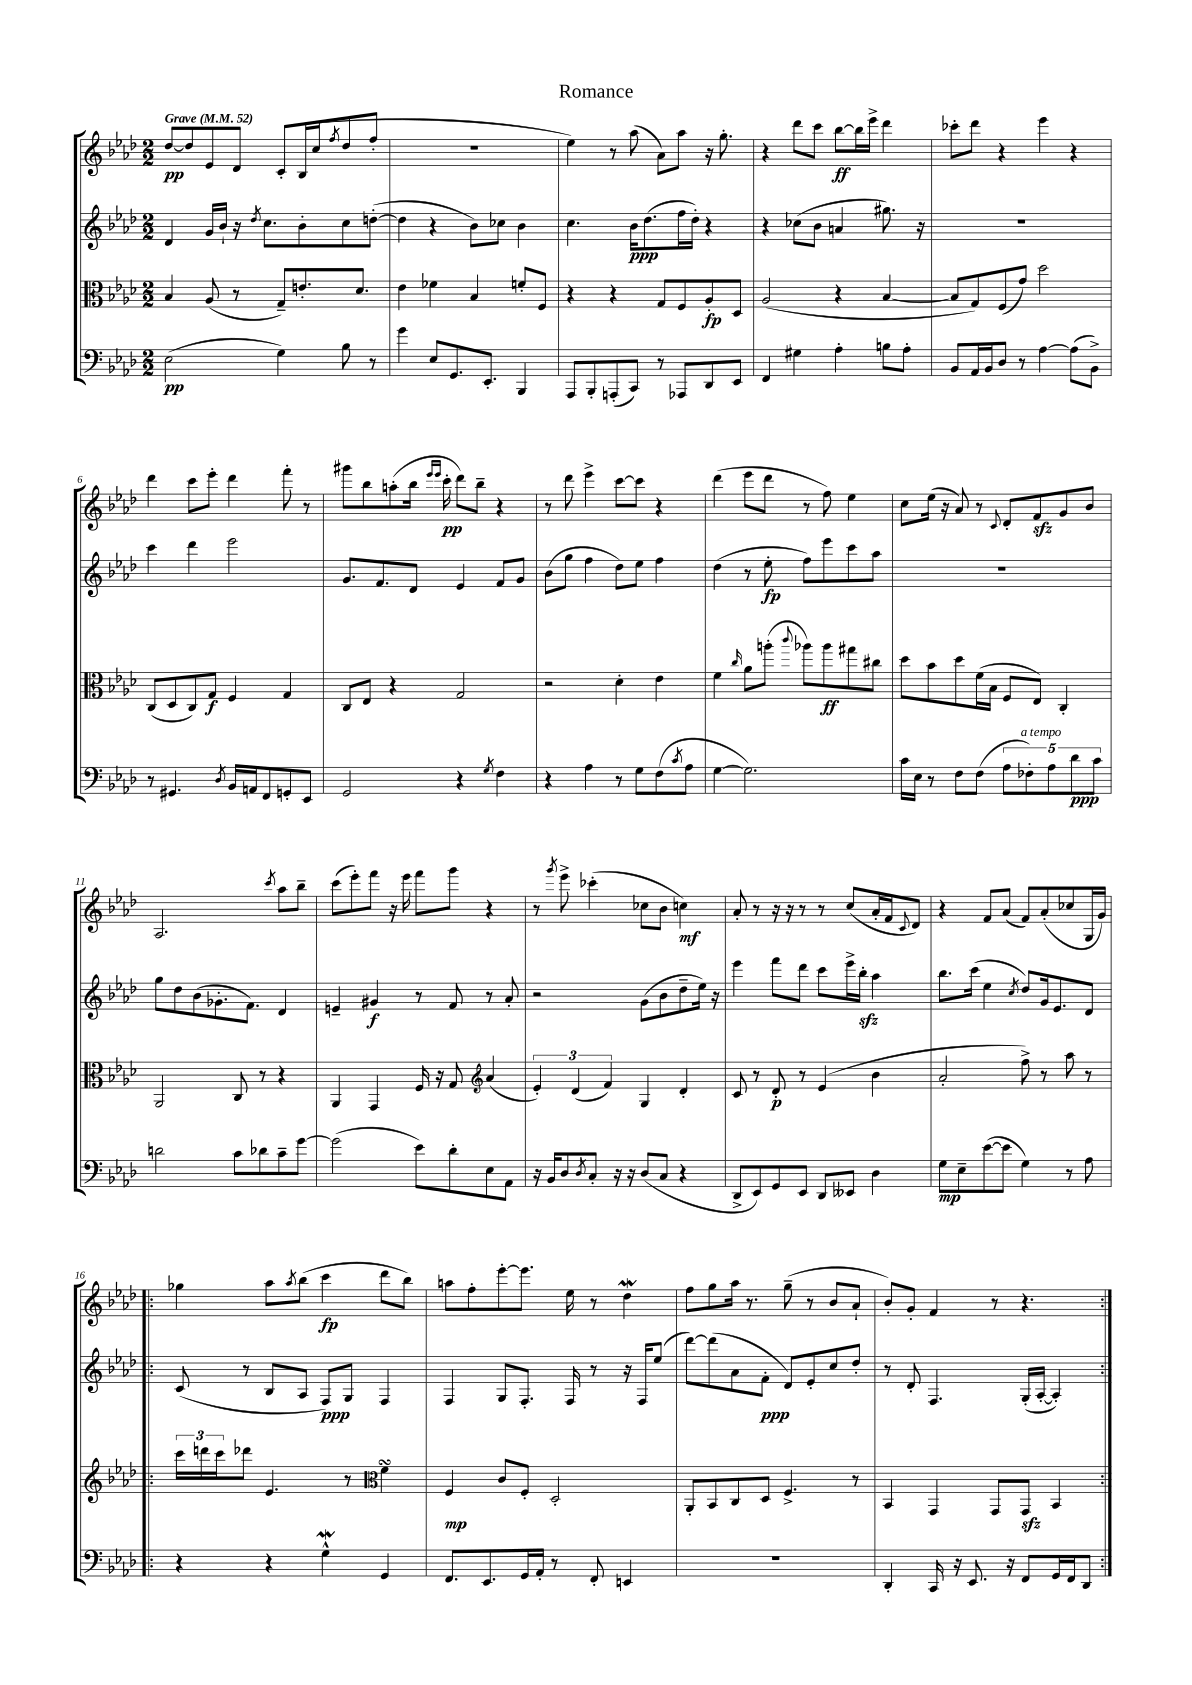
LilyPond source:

\header { title = "Romance" }
<<
\new StaffGroup <<
\new Staff = "s0" {
    \clef treble \key aes \major \numericTimeSignature \time 2/2 \tempo "Grave" 4 = 52
    des''8~\pp des''8 ees'8 des'8 c'8-. bes16 c''16( \acciaccatura { f''8 } des''8 f''8-. |
    R1 |
    ees''4) r8 aes''8( aes'8) aes''8 r16 g''8.-. |
    r4 des'''8 c'''8 bes''8~\ff bes''16 ees'''16-> des'''4 |
    ces'''8-. des'''8 r4 ees'''4 r4 |
    des'''4 c'''8 ees'''8-. des'''4 f'''8-. r8 |
    gis'''8 bes''8 a''8-.( bes''16 \grace { ees'''16 ees'''16 } c'''16-.\pp des'''8) bes''8-- r4 |
    r8 des'''8 ees'''4-> c'''8~ c'''8 r4 |
    des'''4( ees'''8 des'''8 r8 f''8) ees''4 |
    c''8 ees''16( r16 aes'8) r8 \appoggiatura { c'8 } des'8-. f'8\sfz g'8 bes'8 |
    aes2. \acciaccatura { c'''8 } aes''8 bes''8-- |
    c'''8( ees'''8-.) f'''8 r16 ees'''16 f'''8 g'''8 r4 |
    r8 \acciaccatura { g'''8 } ees'''8-> ces'''4-.( ces''8 bes'8 c''4\mf) |
    aes'8-. r8 r16 r16 r8 r8 c''8( aes'16-. f'16 \appoggiatura { c'8 } des'8) |
    r4 f'8 aes'8( f'8) aes'8-.( ces''8 g16 g'16) |
    \repeat volta 2 { ges''4 aes''8 \acciaccatura { aes''8 } bes''8( c'''4\fp des'''8 bes''8) |
    a''8 f''8-. ees'''8~-. ees'''8. ees''16 r8 des''4\mordent |
    f''8 g''8 aes''16 r8. g''8--( r8 bes'8 aes'8-! |
    bes'8-.) g'8-. f'4 r8 r4. | }
}
\new Staff = "s1" {
    \clef treble \key aes \major \numericTimeSignature \time 2/2
    des'4 g'16 bes'16-! r16 \acciaccatura { des''8 } c''8. bes'8-. c''8 d''8~-.( |
    d''4 r4 bes'8) ces''8 bes'4 |
    c''4. bes'16\ppp des''8.( f''16 des''16-.) r4 |
    r4 ces''8( bes'8 a'4 gis''8.) r16 |
    R1 |
    c'''4 des'''4 ees'''2 |
    g'8. f'8. des'8 ees'4 f'8 g'8 |
    bes'8( g''8 f''4 des''8) ees''8 f''4 |
    des''4( r8 ees''8-.\fp f''8) ees'''8 c'''8 aes''8 |
    R1 |
    g''8 des''8 bes'8( ges'8.-. f'8.) des'4 |
    e'4-- gis'4\f r8 f'8 r8 aes'8-. |
    r2 g'8( bes'8 des''8-- ees''16) r16 |
    ees'''4 f'''8 des'''8 c'''8 ees'''16-> bes''16-.\sfz aes''4 |
    bes''8. c'''16( ees''4 \acciaccatura { c''8 } des''8) g'16 ees'8. des'8 |
    \repeat volta 2 { c'8( r8 bes8 aes8 f8\ppp) g8 f4 |
    f4 g8 f8.-. f16 r8 r16 f16 ees''8( |
    des'''8~) des'''8( aes'8 f'8-.\ppp des'8) ees'8-. c''8 des''8-. |
    r8 des'8-. f4. g16-.( aes16~-. aes4-.) | }
}
\new Staff = "s2" {
    \clef alto \key aes \major \numericTimeSignature \time 2/2
    bes4 aes8( r8 g8--) e'8.-. des'8. |
    ees'4 fes'4 bes4 f'8-. f8 |
    r4 r4 g8 f8 aes8-.\fp des8 |
    aes2( r4 bes4~ |
    bes8 g8) f8( g'8) des''2 |
    c8( des8 c8) g8\f f4 g4 |
    c8 ees8 r4 g2 |
    r2 des'4-. ees'4 |
    f'4 \grace { c''16 } aes'8 a''8-.( \appoggiatura { c'''8 } aes''8) aes''8\ff gis''8 cis''8 |
    des''8 bes'8 des''8 f'16( bes16 f8 ees8) c4-. |
    aes,2 c8 r8 r4 |
    aes,4 g,4 f16 r16 g8 \clef treble aes'4( |
    \tuplet 3/2 { ees'4-.) des'4( f'4) } g4 des'4-. |
    c'8 r8 des'8-.\p r8 ees'4( bes'4 |
    aes'2-. f''8->) r8 aes''8 r8 |
    \repeat volta 2 { \tuplet 3/2 { c'''16 d'''16 c'''16 } des'''8 ees'4. r8 \clef alto f'4\turn |
    f4\mp c'8 f8-. des2-. |
    aes,8-. bes,8 c8 des8 f4.-> r8 |
    bes,4 g,4 g,8 g,8\sfz bes,4 | }
}
\new Staff = "s3" {
    \clef bass \key aes \major \numericTimeSignature \time 2/2
    ees2\pp( g4) bes8 r8 |
    g'4 ees8 g,8. ees,8.-. bes,,4 |
    aes,,8 bes,,8-. a,,8-.( c,8) r8 aes,,8 des,8 ees,8 |
    f,4 gis4 aes4-. b8 aes8-. |
    bes,8 aes,16 bes,16 des8 r8 aes4~ aes8( bes,8->) |
    r8 gis,4. \acciaccatura { des8 } bes,16 a,16 f,8 g,8-. ees,8 |
    g,2 r4 \acciaccatura { g8 } f4 |
    r4 aes4 r8 g8 f8( \acciaccatura { c'8 } aes8 |
    g4~ g2.) |
    c'16 ees16 r8 f8 f8( \tuplet 5/4 { aes8 fes8-.^\markup { \italic "a tempo" }) aes8 des'8\ppp c'8 } |
    d'2 c'8 des'8 c'8-- g'8~ |
    g'2( ees'8) des'8-. ees8 aes,8 |
    r16 bes,16 des8 \acciaccatura { des8 } c8-. r16 r16 des8( c8 r4 |
    des,8-> ees,8) g,8 ees,8 des,8 eeses,8 des4 |
    g8\mp ees8-- ees'8~( ees'8 g4) r8 aes8 |
    \repeat volta 2 { r4 r4 g4-^\mordent g,4 |
    f,8. ees,8. g,16 aes,16-. r8 f,8-. e,4 |
    R1 |
    des,4-. c,16 r16 ees,8. r16 f,8 g,16 f,16 des,8 | }
}
>>
>>
